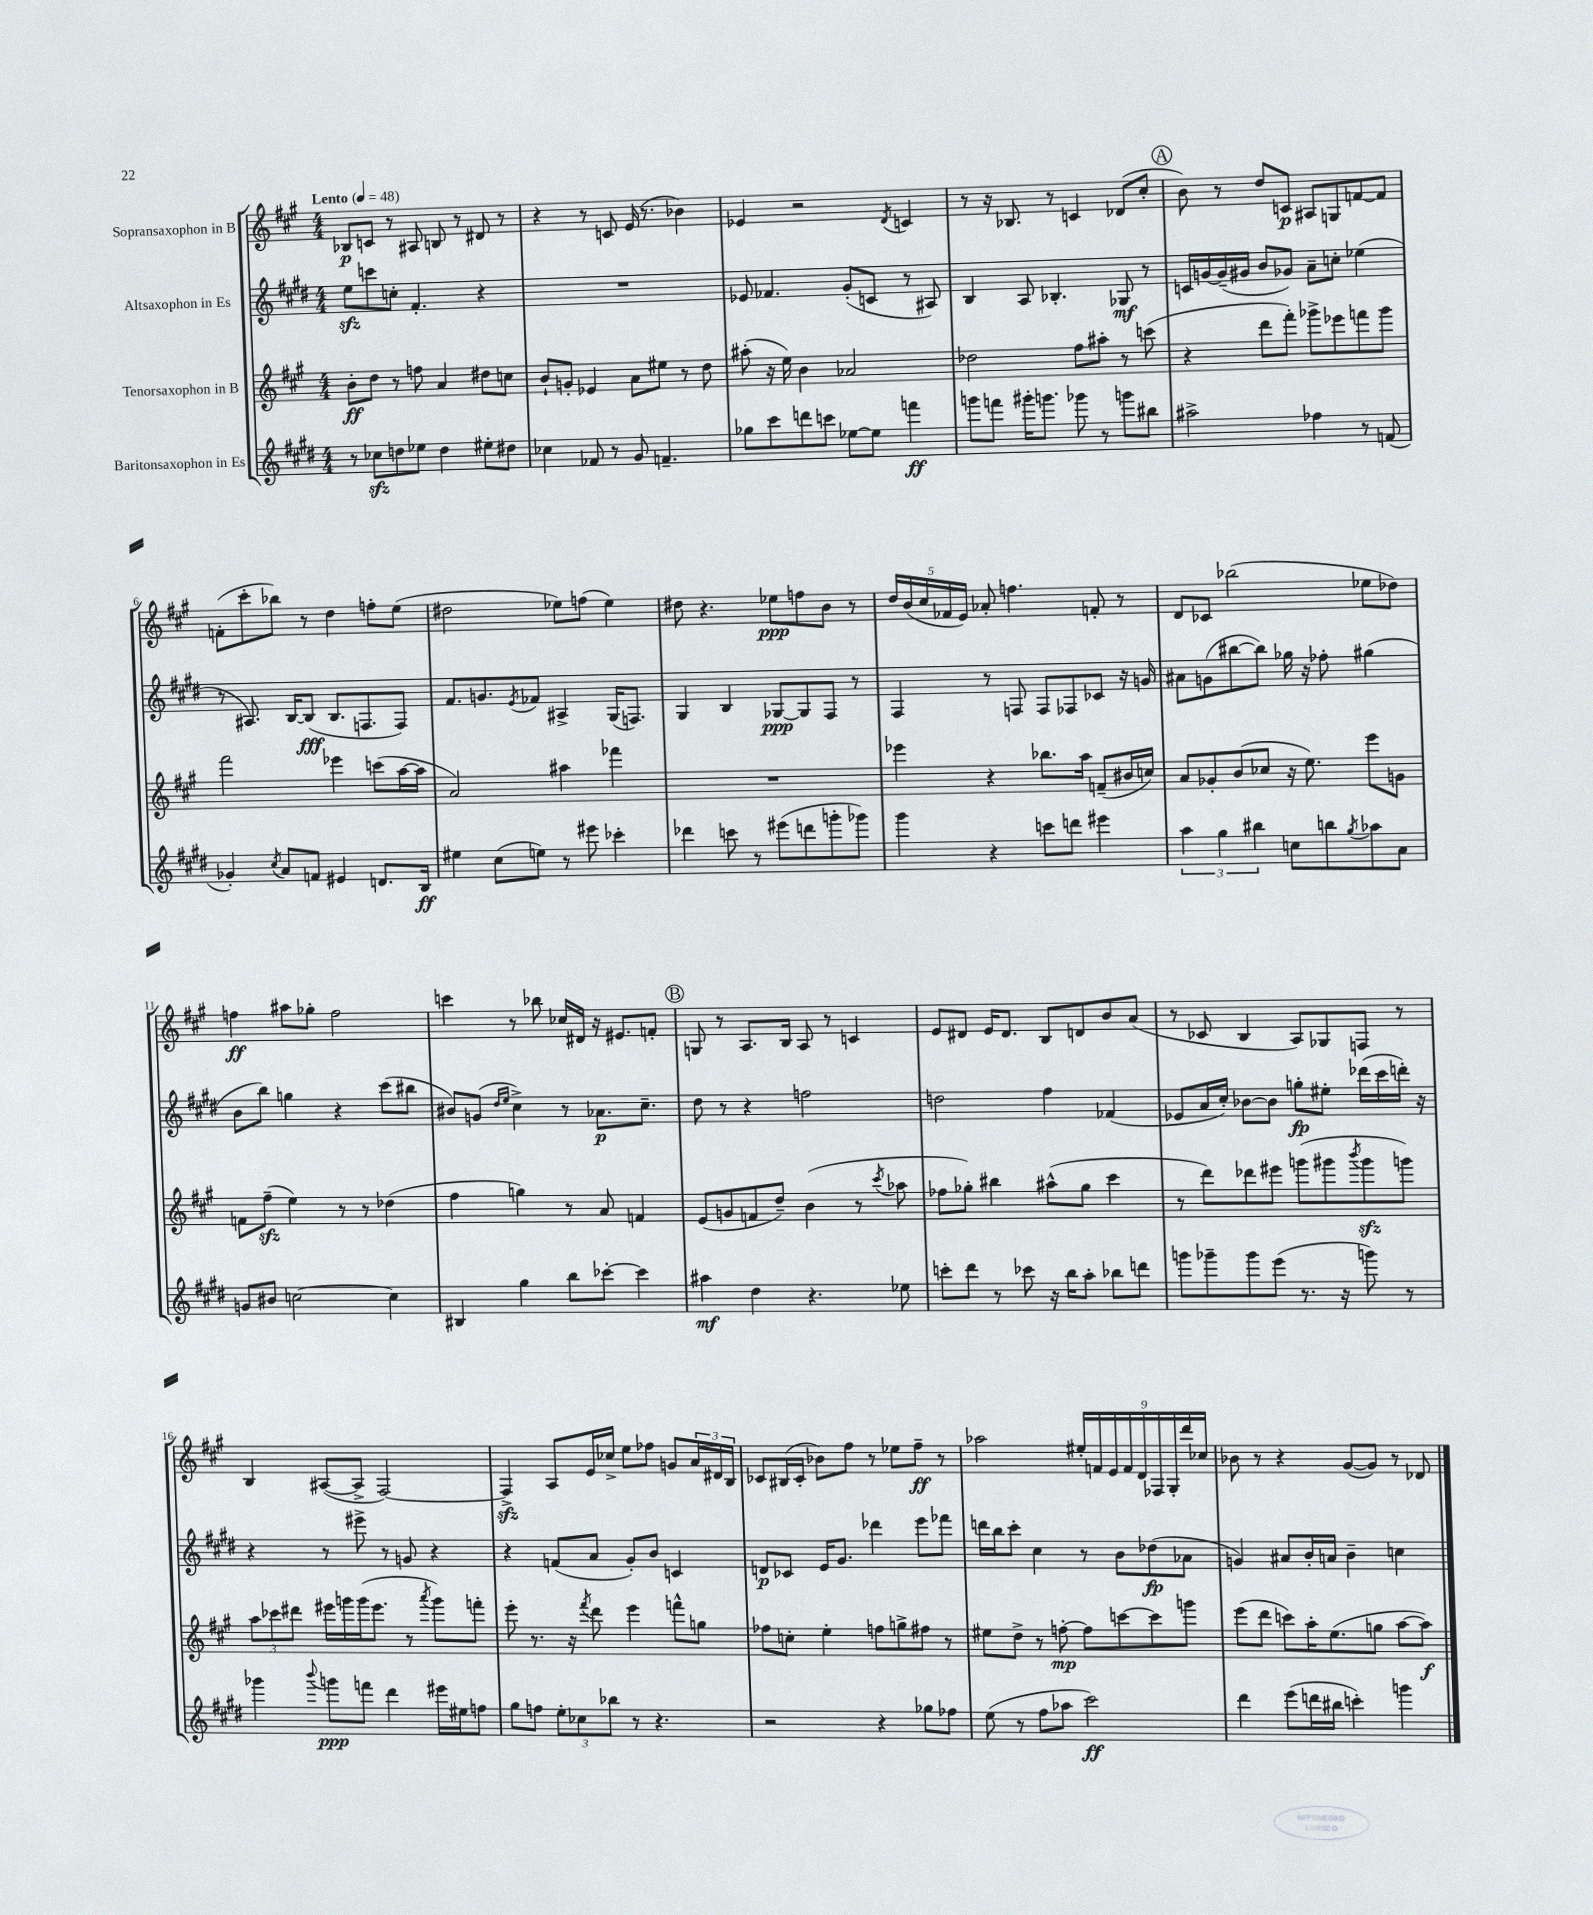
<<
\new StaffGroup <<
\new Staff = "s0" \with { instrumentName = "Sopransaxophon in B" } {
    \clef treble \key a \major \numericTimeSignature \time 4/4 \tempo "Lento" 4 = 48
    bes8\p c'8 r8 ais8 b8 r8 dis'8 r8 |
    r4 r8 c'8 e'16( r8. bes'4) |
    ees'4 r2 \acciaccatura { d'8 } c'4 |
    r8 r16 bes8. r8 c'4 des'8( cis''8-. |
    \mark \markup { \circle "A" } b'8) r8 d''8 c'8\p ais8 g8 f'8~ f'8 |
    f'8-.( cis'''8-. bes''8) r8 d''4 f''8-. e''8( |
    dis''2 ees''8) f''8( ees''4) |
    dis''8 r4. ees''8\ppp f''8 b'8 r8 |
    \tuplet 5/4 { d''16 b'16( cis''16 fes'16 e'16) } aes'8-. f''4. f'8-. r8 |
    d'8 ces'8 bes''2( ees''8 des''8) |
    f''4\ff ais''8 ges''8-. f''2 |
    c'''4 r8 bes''8 ces''16 dis'16 r16 eis'8. f'8-. |
    \mark \markup { \circle "B" } g8 r8 a8. b16 a8 r8 c'4 |
    e'8 dis'8 e'16 dis'8. b8 d'8 b'8 a'8( |
    r8 ces'8 b4 a8) ges8 f8 r8 |
    b4 ais8~( ais8-> fis2~) |
    fis4->\sfz a8 e'16 ces''16-> e''8 fes''8 g'8 \tuplet 3/2 { a'16 dis'16 b16 } |
    ces'8 bis16( ces'16-. bes'8) fis''8 r8 ees''8 fis''8--\ff r8 |
    aes''2 \tuplet 9/8 { eis''16-. f'16 e'16 f'16 d'16 fes16 gis16-. d'''16 ces''16 } |
    bes'8 r8 r4 gis'8~( gis'8) r8 des'8 \bar "|." |
}
\new Staff = "s1" \with { instrumentName = "Altsaxophon in Es" } {
    \clef treble \key e \major \numericTimeSignature \time 4/4
    e''8\sfz c'''8 c''8-. fis'4.-. r4 |
    R1 |
    ees'8 fes'4. gis'8-.( c'8 r8 ais8) |
    b4 a8 bes4.-. ges8\mf r8 |
    \mark \markup { \circle "A" } c'16 g'16~ g'16--( gis'16 b'8 ges'8) a'8-- c''8-. ees''4( |
    r8 ais8.) b16~ b8\fff( b8. f8. f8) |
    fis'8. g'8. \acciaccatura { e'8 } fes'8 ais4-> gis16( f8.) |
    gis4 b4 ges8~\ppp ges8 fis8 r8 |
    fis4 r8 f8 f8 fes8 ces'8 r16 g'16 |
    ais'8 g'8( bis''8~ bis''8) ges''16 r16 fes''8-. gis''4( |
    b'8 b''8) g''4 r4 cis'''8( bis''8 |
    bis'8) g'8( \grace { dis''16 e''16 } cis''4->) r8 aes'8.\p cis''8.-- |
    \mark \markup { \circle "B" } dis''8 r8 r4 f''2 |
    d''2 fis''4 fes'4( |
    ees'8 a'16 cis''16-.) bes'8~ bes'8 g''8-.\fp eis''8-. des'''16( cis'''16 d'''16-.) r16 |
    r4 r8 eis'''8-> r8 g'8 r4 |
    r4 f'8( a'8 gis'8-.) b'8 c'4 |
    d'8\p ces'8 e'16 gis'8. des'''4 e'''8 fes'''8 |
    d'''16 b''16 cis'''8-. cis''4 r8 b'8 des''8\fp( aes'8 |
    g'4) ais'8 b'16-. a'16 b'4-- c''4 \bar "|." |
}
\new Staff = "s2" \with { instrumentName = "Tenorsaxophon in B" } {
    \clef treble \key a \major \numericTimeSignature \time 4/4
    b'8-.\ff d''8 r8 f''8 a'4 dis''8 c''8 |
    b'8-! g'8-. ees'4 a'8 eis''8 r8 d''8 |
    ais''8-.( r16 e''16) b'4 aes'2 |
    des''2 fis''8 ais''8-. r8 c'''8( |
    \mark \markup { \circle "A" } r4 d'''8 fis'''8-.) ges'''8-> ees'''8 f'''8 ges'''8 |
    fis'''2 ees'''4 c'''8( a''16~ a''16 |
    a'2) ais''4 fes'''4 |
    R1 |
    ees'''4 r4 bes''8. a''16 f'8--( bis'16 c''16) |
    a'8 ges'8-. b'8( ces''8 r16 e''8.) e'''8 g'8 |
    f'8 fis''8--\sfz( e''4) r8 r8 des''4( |
    fis''4 g''4) r8 a'8 f'4 |
    \mark \markup { \circle "B" } e'8( g'8 f'8 d''8--) b'4( r8 \acciaccatura { cis'''8 } aes''8 |
    fes''8 ges''8-.) bis''4 ais''8-^( ges''8 cis'''4 |
    r8 d'''8) des'''8 eis'''8 g'''8( gis'''8 \acciaccatura { b'''8 } gis'''8\sfz g'''8) |
    \tuplet 3/2 { a''8 ces'''8 dis'''8 } eis'''16 g'''16 g'''16( eis'''8. r8 \acciaccatura { a'''8 } g'''8) f'''8-. |
    e'''8-. r8. r16 \acciaccatura { fis'''8 } d'''8 e'''4 f'''8-^ g''8 |
    fes''8 c''8-. e''4-. f''8 g''8-> fis''8 r8 |
    eis''8 d''8-> r8 f''8~-.\mp f''8 c'''8~ c'''8 g'''8 |
    e'''8( d'''8 c'''8) a''16-. e''8.( g''8 a''8~ a''8\f) \bar "|." |
}
\new Staff = "s3" \with { instrumentName = "Baritonsaxophon in Es" } {
    \clef treble \key e \major \numericTimeSignature \time 4/4
    r8 ces''8\sfz d''8 ees''8 d''4 eis''8-. dis''8 |
    ces''4 fes'8 r8 gis'8 f'4.-- |
    ges''8 cis'''8 d'''8 c'''8 ees''8~ ees''8 f'''4\ff |
    g'''8 f'''8 gis'''16-. g'''8. ges'''8 r8 g'''8 bis''8 |
    \mark \markup { \circle "A" } ais''2-> fes''4 r8 f'8( |
    ges'4-.) \acciaccatura { cis''8 } a'8 f'8 eis'4 d'8. b16\ff |
    eis''4 cis''8( e''8) r8 eis'''8 ces'''4-. |
    des'''4 c'''8 r8 eis'''8( d'''8 g'''8-. ges'''8) |
    gis'''4 r4 c'''8 d'''8 eis'''4 |
    \tuplet 3/2 { a''4 gis''4 bis''4 } c''8 b''8 \acciaccatura { gis''8 } aes''8 a'8 |
    g'8 bis'8 c''2~ c''4 |
    bis4 gis''4 b''8 ces'''8~-. ces'''4 |
    \mark \markup { \circle "B" } ais''4\mf dis''4 r4. ees''8 |
    c'''8-. dis'''8 r8 ces'''8 r16 b''16 a''8-. bes''8 d'''8 |
    g'''8 ges'''8-- ges'''8 e'''8( r8. r16 g'''8) r8 |
    ges'''4 \appoggiatura { b'''8 } g'''8\ppp f'''8 dis'''4 eis'''16 eis''16 f''8 |
    gis''8 f''8 \tuplet 3/2 { e''8-. ces''8 bes''8 } r8 r4. |
    r2 r4 ges''8 fes''8 |
    e''8( r8 fis''8 aes''8 cis'''2\ff) |
    dis'''4 e'''8( d'''16 bis''16 c'''4-.) g'''4 \bar "|." |
}
>>
>>
